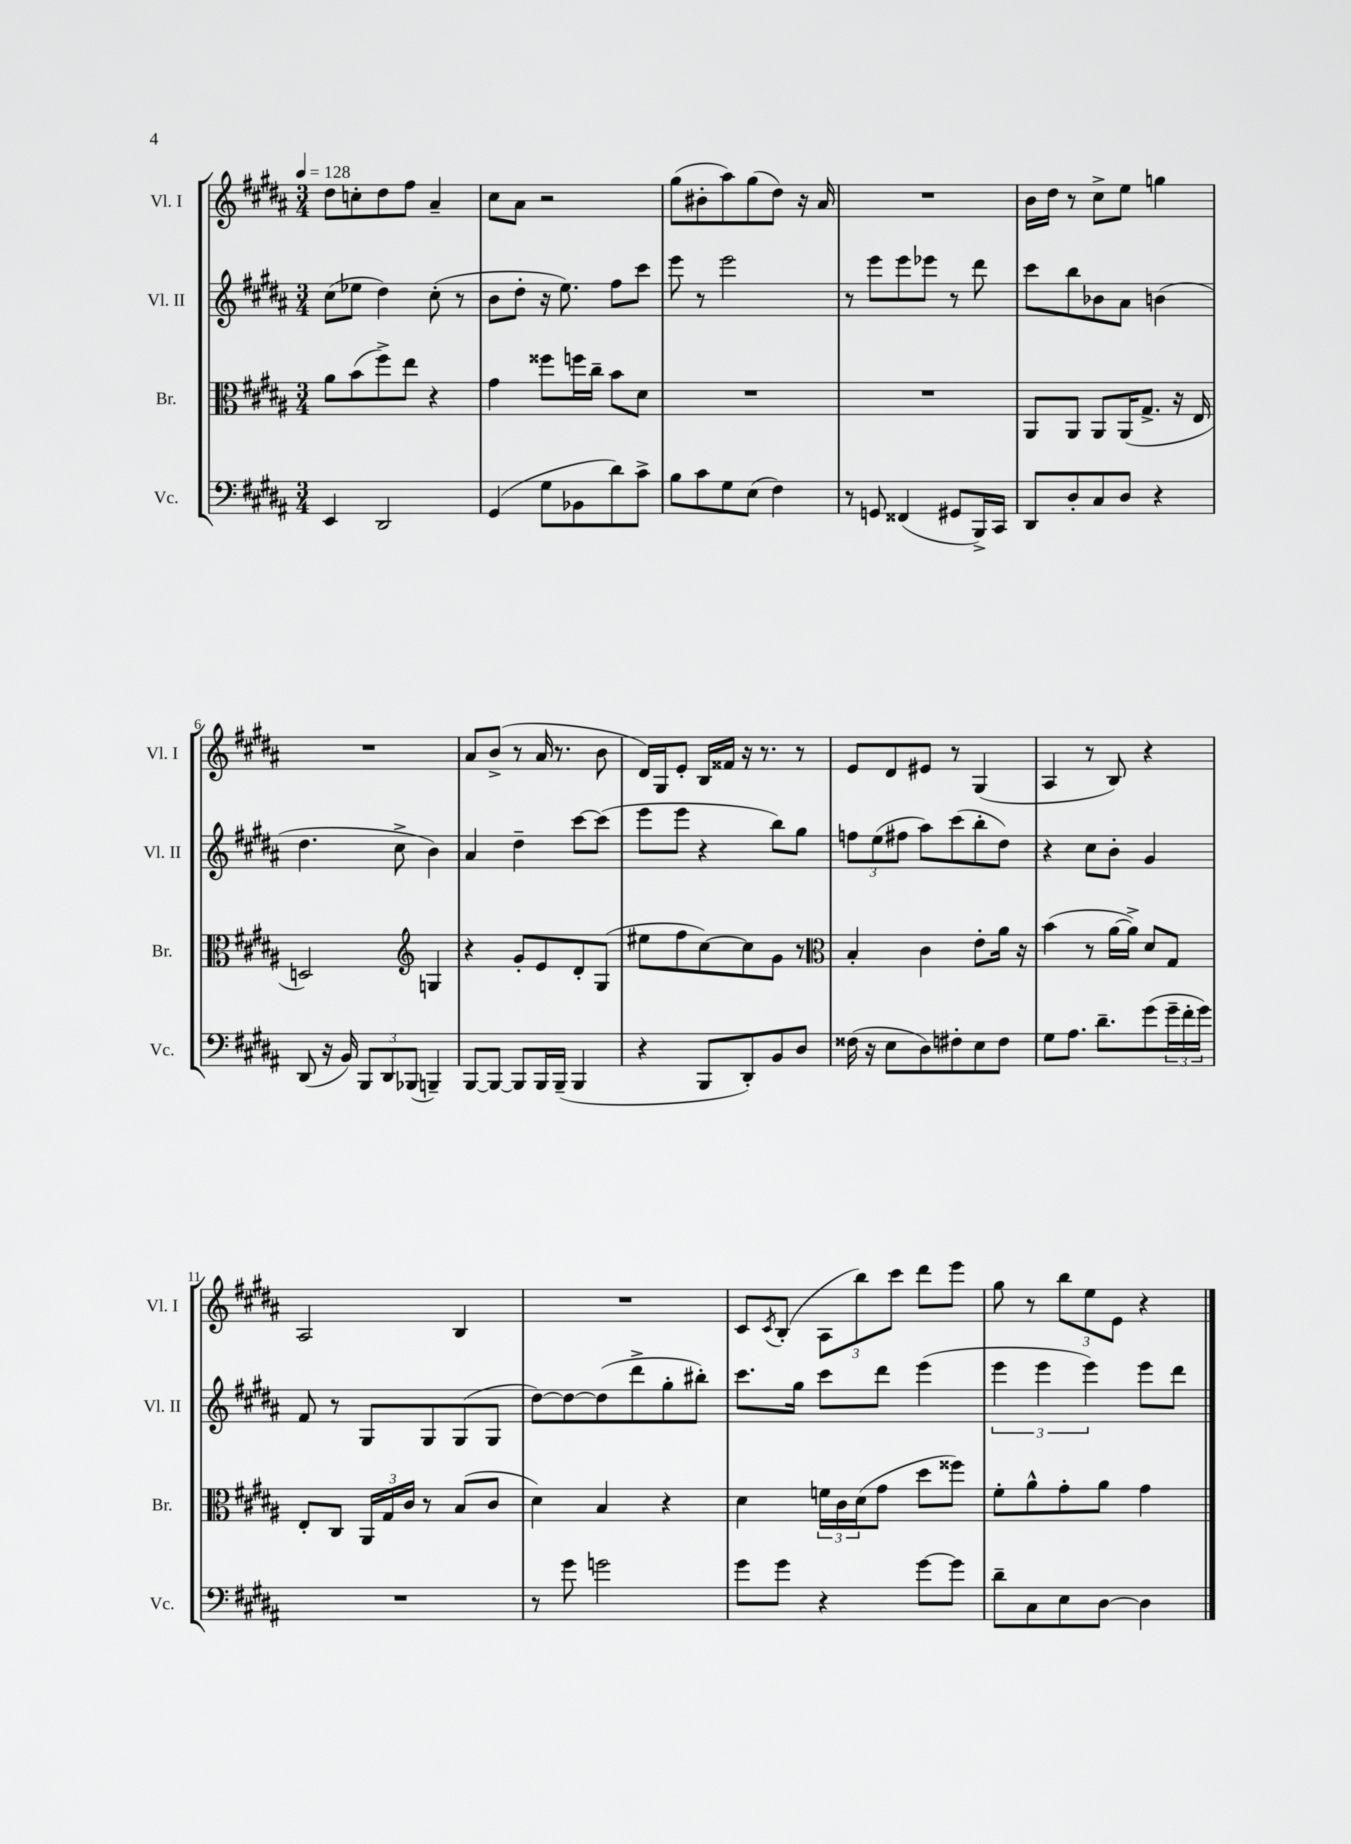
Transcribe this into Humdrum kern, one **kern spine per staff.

**kern	**kern	**kern	**kern
*staff4	*staff3	*staff2	*staff1
*clefF4	*clefC3	*clefG2	*clefG2
*k[f#c#g#d#a#]	*k[f#c#g#d#a#]	*k[f#c#g#d#a#]	*k[f#c#g#d#a#]
*M3/4	*M3/4	*M3/4	*M3/4
*MM128	*MM128	*MM128	*MM128
4EE/	8a#\L	(8cc#\L	8dd#\L
.	(8b\	8ee-\J	8cc'\
2DD#/	8ff#^\)	4dd#\)	8dd#\
.	8ee\J	.	8ff#\J
.	4r	(8cc#'\	4a#~/
.	.	8r	.
=	=	=	=
(4GG#/	4g#\	8b\L	8cc#\L
.	.	8dd#'\J	8a#\J
8G#\L	8ff##\L	16r	2r
.	.	8.ee\)	.
8BB-\	16ff\L	.	.
.	16cc#~\JJ	.	.
8d#\)	8b\L	8ff#\L	.
8c#^\J	8d#\J	8ccc#\J	.
=	=	=	=
8B\L	2.r	8eee\	(8gg#\L
8c#\	.	8r	8b#'\
8G#\	.	2eee\	8aa#\)
(8E\J	.	.	(8gg#\
4F#\)	.	.	8dd#\J)
.	.	.	16r
.	.	.	16a#/
=	=	=	=
8r	2.r	8r	2.r
8GG/	.	8eee\L	.
(4FF##/	.	8eee\	.
.	.	8eee-\J	.
8GG#/L	.	8r	.
16BBB^/L)	.	8ddd#\	.
16CC#/JJ	.	.	.
=	=	=	=
8DD#/L	8AA#/L	8ccc#\L	16b\LL
.	.	.	16dd#\JJ
8D#'/	8AA#/J	8bb\	8r
8C#/	8AA#/L	8b-\	8cc#^\L
8D#/J	(16AA#/K	8a#\J	8ee\J
.	8.G#^/J	.	.
4r	.	(4b\	4gg\
.	16r	.	.
.	16E/	.	.
=	=	=	=
(8DD#/	2D/)	4.dd#\	2.r
16r	.	.	.
16BB/)	.	.	.
12BBB/L	.	.	.
12DD#/	.	.	.
.	.	8cc#^\	.
(12BBB-/J	.	.	.
*	*clefG2	*	*
4BBB~/)	4G/	4b\)	.
=	=	=	=
[8BBB/L	4r	4a#/	8a#/L
8BBB/_J	.	.	(8b^/J
8BBB/]L	8g#'/L	4dd#~\	8r
16BBB/L	8e/	.	16a#/
(16BBB~/JJ	.	.	8.r
4BBB/	8d#'/	[8ccc#\L	.
.	(8G#/J	(8ccc#\]J	8b\
=	=	=	=
4r	8ee#\L	8eee\L	16d#/LL)
.	.	.	16G#/J
.	8ff#\	8eee\J	8e'/J
8BBB/L	[8cc#\)	4r	16B/LL
.	.	.	16f##/JJ
8DD#'/)	8cc#\]	.	16r
.	.	.	8.r
8BB/	8g#\J	8bb\L)	.
8D#/J	8r	8gg#\J	8r
=	=	=	=
*	*clefC3	*	*
(16F##\	4B'/	12ff\L	8e/L
16r	.	.	.
.	.	(12ee\	.
8E\L	.	.	8d#/
.	.	12ff#\J	.
8D#\)	4c#\	8aa#\L)	8e#/J
8F#'\	.	(8ccc#\	8r
8E\	8e'\L	8bb'\	(4G#/
8F#\J	16a#\Jk	8dd#\J)	.
.	16r	.	.
=	=	=	=
8G#\L	(4b\	4r	4A#/
8.A#\J	.	.	.
.	8r	8cc#\L	8r
8.d#~\L	.	.	.
.	[16a#\LL	8b'\J	8B/)
.	16a#^\]JJ)	.	.
(8g#\	8d#/L	4g#/	4r
24g#~\L	8G#/J	.	.
24f#'\	.	.	.
24g#\JJ)	.	.	.
=	=	=	=
2.r	8E'/L	8f#/	2A#/
.	8C#/J	8r	.
.	24AA#/LL	8G#/L	.
.	24G#/	.	.
.	24c#/JJ	.	.
.	8r	8G#/	.
.	(8B/L	(8G#/	4B/
.	8c#/J	8G#/J	.
=	=	=	=
8r	4d#\)	[8dd#\L)	2.r
8g#\	.	8dd#\_	.
2g\	4B/	(8dd#\]	.
.	.	8ddd#^\	.
.	4r	8gg#'\	.
.	.	8bb#'\J)	.
=	=	=	=
8g#\L	4d#\	8.ccc#\L	8c#/L
.	.	.	8qc#/
8g#\J	.	.	(8B'/J
.	.	16gg#\Jk	.
4r	24f\LL	8ccc#\L	12A#\L
.	24c#\	.	.
.	(24d#\J	.	12bb\)
.	8g#\J	8ddd#\J	.
.	.	.	12ccc#\J
[8g#\L	8dd#\L	(4eee\	8ddd#\L
8g#\]J	8ff##\J)	.	8eee\J
=	=	=	=
8d#~\L	8f#'\L	6eee\	8gg#\
8C#\	8a#^^\	.	8r
.	.	6eee\	.
8E\	8g#'\	.	12bb\L
.	.	6eee\)	12ee\
[8D#\J	8a#\J	.	.
.	.	.	12e\J
4D#\]	4g#\	8eee\L	4r
.	.	8ddd#\J	.
==	==	==	==
*-	*-	*-	*-
